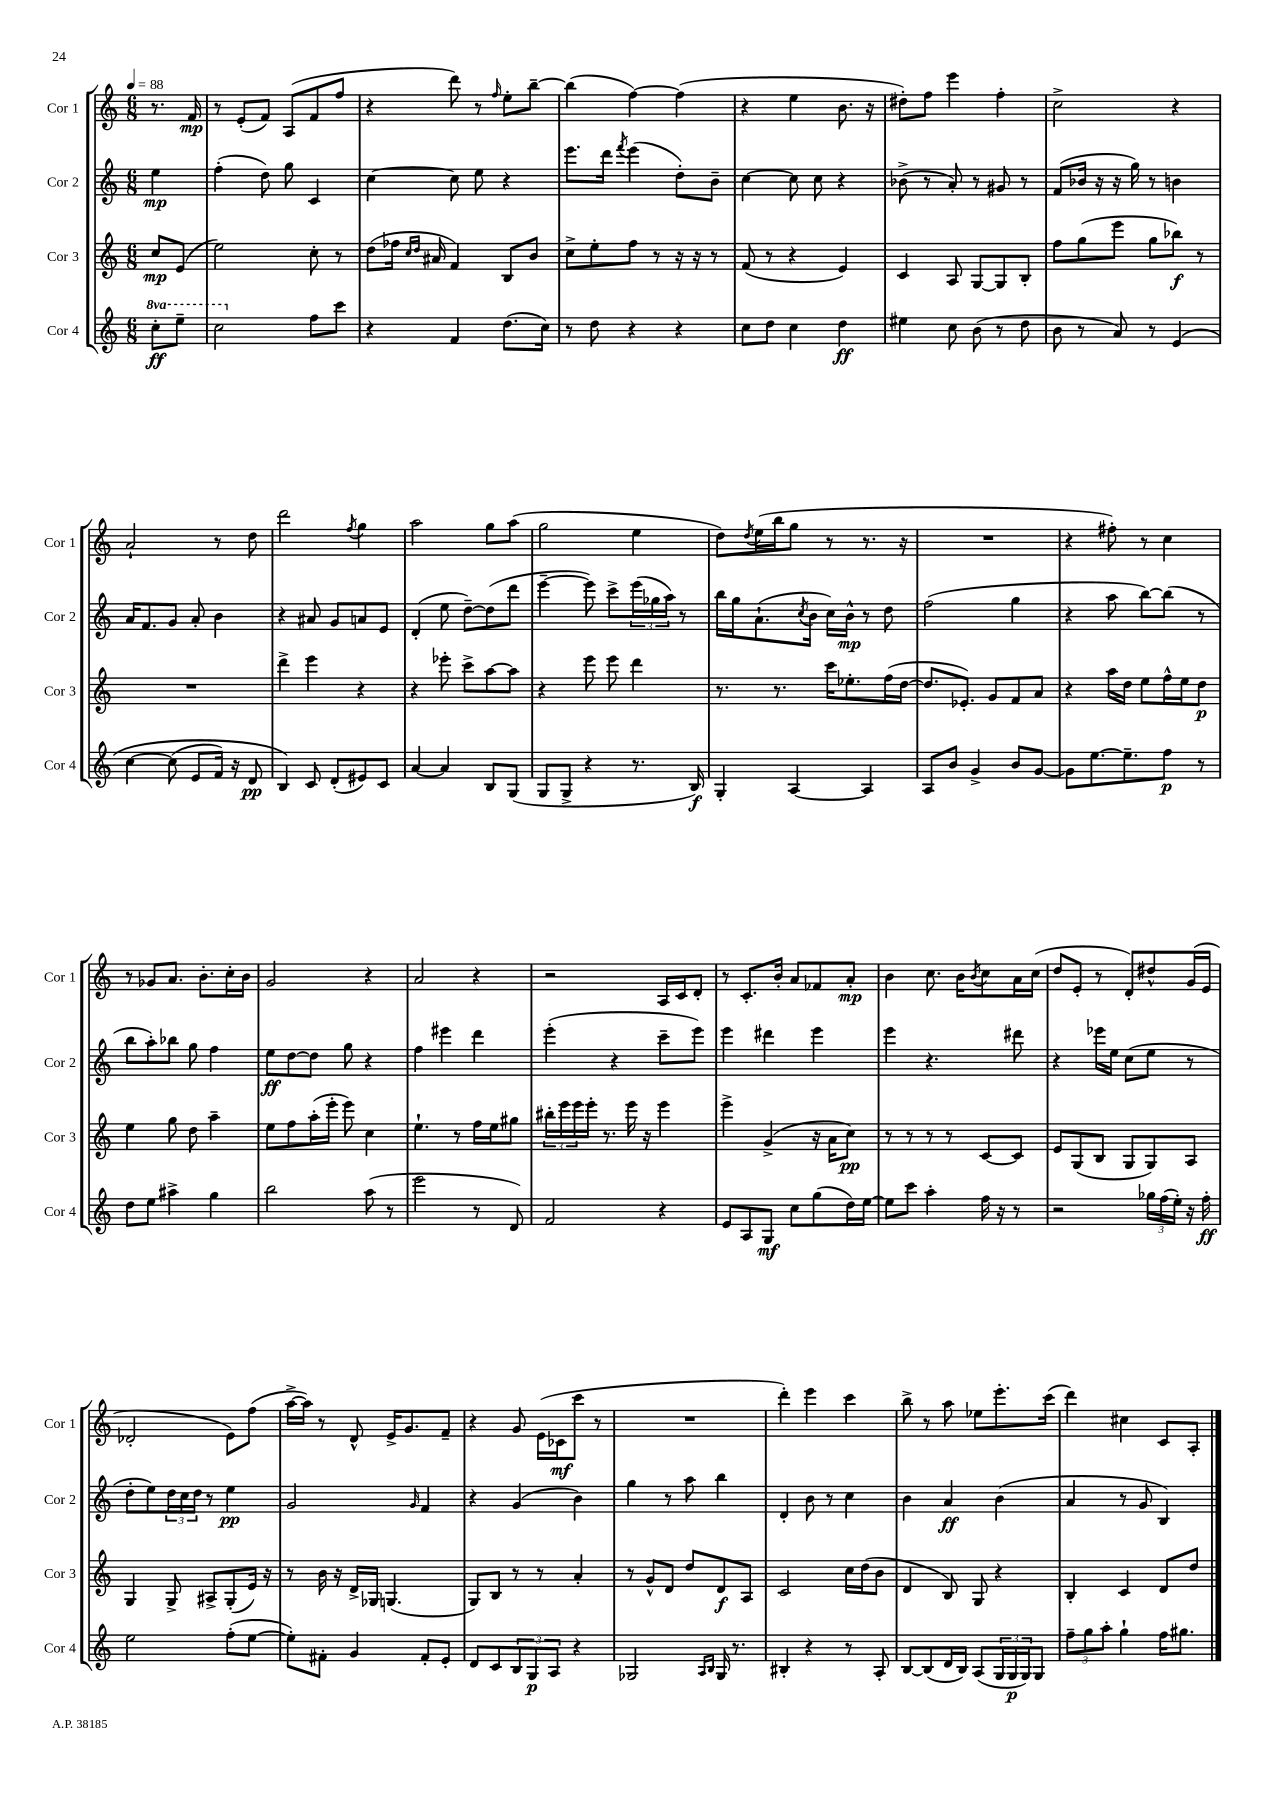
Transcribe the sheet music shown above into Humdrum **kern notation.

**kern	**dynam	**kern	**dynam	**kern	**dynam	**kern	**dynam
*part4	*part4	*part3	*part3	*part2	*part2	*part1	*part1
*staff4	*staff4	*staff3	*staff3	*staff2	*staff2	*staff1	*staff1
*I"Cor 4	*	*I"Cor 3	*	*I"Cor 2	*	*I"Cor 1	*
*I'Cor 4	*	*I'Cor 3	*	*I'Cor 2	*	*I'Cor 1	*
*clefG2	*	*clefG2	*	*clefG2	*	*clefG2	*
*k[]	*	*k[]	*	*k[]	*	*k[]	*
*M6/8	*	*M6/8	*	*M6/8	*	*M6/8	*
*MM88	*	*MM88	*	*MM88	*	*MM88	*
*8va	*	*	*	*	*	*	*
=	=	=	=	=	=	=	=
8ccc'\L	ff	8cc/L	mp	4ee\	mp	8.r	.
8eee~\J	.	(8e/J	.	.	.	.	.
.	.	.	.	.	.	16f/	mp
=1	=1	=1	=1	=1	=1	=1	=1
2ccc\	.	2ee\)	.	(4ff'\	.	8r	.
.	.	.	.	.	.	(8e'/L	.
.	.	.	.	8dd\)	.	8f/J)	.
.	.	.	.	8gg\	.	(8A/L	.
*X8va	*	*	*	*	*	*	*
8ff\L	.	8cc'\	.	4c/	.	8f/	.
8ccc\J	.	8r	.	.	.	8ff/J	.
=2	=2	=2	=2	=2	=2	=2	=2
4r	.	(8dd\L	.	[4cc\	.	4r	.
.	.	16ff-X\Jk	.	.	.	.	.
.	.	16qqcc/LL	.	.	.	.	.
.	.	16qqdd/JJ	.	.	.	.	.
.	.	16a#X/	.	.	.	.	.
4f/	.	4f/)	.	8cc\]	.	8ddd\)	.
.	.	.	.	8ee\	.	8r	.
.	.	.	.	.	.	16qqff/	.
(8.dd\L	.	8B/L	.	4r	.	8ee'\L	.
.	.	8b/J	.	.	.	[8bb~\J	.
16cc\Jk)	.	.	.	.	.	.	.
=3	=3	=3	=3	=3	=3	=3	=3
8r	.	8cc^\L	.	8.eee\L	.	(4bb\]	.
8dd\	.	8ee'\	.	.	.	.	.
.	.	.	.	16ddd\Jk	.	.	.
.	.	.	.	8qfff/	.	.	.
4r	.	8ff\J	.	(4eee\	.	[4ff\)	.
.	.	8r	.	.	.	.	.
4r	.	16r	.	8dd'\L)	.	(4ff\]	.
.	.	16r	.	.	.	.	.
.	.	8r	.	8b~\J	.	.	.
=4	=4	=4	=4	=4	=4	=4	=4
8cc\L	.	(8f/	.	[4cc\	.	4r	.
8dd\J	.	8r	.	.	.	.	.
4cc\	.	4r	.	8cc\]	.	4ee\	.
.	.	.	.	8cc\	.	.	.
4dd\	ff	4e/)	.	4r	.	8.b\	.
.	.	.	.	.	.	16r	.
=5	=5	=5	=5	=5	=5	=5	=5
4ee#X\	.	4c/	.	(8b-X^\	.	8dd#X'\L)	.
.	.	.	.	8r	.	8ff\J	.
8cc\	.	8A/	.	8a'/)	.	4eee\	.
(8b\	.	[8G/L	.	8r	.	.	.
8r	.	8G/]	.	8g#X/	.	4ff'\	.
8dd\	.	8B'/J	.	8r	.	.	.
=6	=6	=6	=6	=6	=6	=6	=6
8b\	.	8ff\L	.	(8f/L	.	2cc^\	.
8r	.	(8gg\	.	16b-X/Jk	.	.	.
.	.	.	.	16r	.	.	.
8a/)	.	8eee\J	.	16r	.	.	.
.	.	.	.	16gg\)	.	.	.
8r	.	8gg\L	.	8r	.	.	.
(4e/	.	8bb-X\J)	f	4bn\	.	4r	.
.	.	8r	.	.	.	.	.
!!LO:LB:g=z
=7	=7	=7	=7	=7	=7	=7	=7
[4cc\	.	2.r	.	16a/KL	.	2a`/	.
.	.	.	.	8.f/	.	.	.
(8cc\]	.	.	.	8g/J	.	.	.
8e/L	.	.	.	8a'/	.	.	.
16f/Jk)	.	.	.	4b\	.	8r	.
16r	.	.	.	.	.	.	.
8d/	pp	.	.	.	.	8dd\	.
=8	=8	=8	=8	=8	=8	=8	=8
4B/)	.	4ddd^\	.	4r	.	2ddd\	.
8c/	.	4eee\	.	8a#X/	.	.	.
(8d'/L	.	.	.	8g/L	.	.	.
.	.	.	.	.	.	8qff/	.
8e#X/)	.	4r	.	8an/	.	4gg\	.
8c/J	.	.	.	8e/J	.	.	.
=9	=9	=9	=9	=9	=9	=9	=9
[4a/	.	4r	.	(4d'/	.	2aa\	.
4a/]	.	8eee-X'\	.	8ee\	.	.	.
.	.	8ccc^\L	.	[8dd~\L)	.	.	.
8B/L	.	[8aa\	.	(8dd\]	.	8gg\L	.
(8G/J	.	8aa\J]	.	8ddd\J	.	(8aa\J	.
=10	=10	=10	=10	=10	=10	=10	=10
8G/L	.	4r	.	[4eee~\	.	2gg\	.
8G^/J	.	.	.	.	.	.	.
4r	.	8eee\	.	8eee\])	.	.	.
.	.	8eee\	.	8ccc^\L	.	.	.
8.r	.	4ddd\	.	(24eee\L	.	4ee\	.
.	.	.	.	24gg-X\	.	.	.
.	.	.	.	24aa\JJ)	.	.	.
.	.	.	.	8r	.	.	.
16B/)	f	.	.	.	.	.	.
=11	=11	=11	=11	=11	=11	=11	=11
4G'/	.	8.r	.	16bb\LL	.	8dd\L)	.
.	.	.	.	16gg\J	.	.	.
.	.	.	.	.	.	8qdd/	.
.	.	.	.	(8.a`\	.	(16ee\L	.
.	.	8.r	.	.	.	16bb\J	.
[4A/	.	.	.	.	.	8gg\J	.
.	.	.	.	8qcc/	.	.	.
.	.	.	.	16b\Jk	.	.	.
.	.	16ccc\KL	.	16cc\LL)	.	8r	.
.	.	8.ee-X'\	.	16b^^\JJ	mp	.	.
4A/]	.	.	.	8r	.	8.r	.
.	.	(16ff\L	.	8dd\	.	.	.
.	.	[16dd\JJ	.	.	.	16r	.
=12	=12	=12	=12	=12	=12	=12	=12
8A/L	.	8.dd/L]	.	(2ff\	.	2.r	.
8b/J	.	.	.	.	.	.	.
.	.	8.e-X'/J)	.	.	.	.	.
4g^/	.	.	.	.	.	.	.
.	.	8g/L	.	.	.	.	.
8b/L	.	8f/	.	4gg\	.	.	.
[8g/J	.	8a/J	.	.	.	.	.
=13	=13	=13	=13	=13	=13	=13	=13
8g\L]	.	4r	.	4r	.	4r	.
[8.ee\	.	.	.	.	.	.	.
.	.	16aa\LL	.	8aa\	.	8ff#X'\)	.
8.ee~\]	.	16dd\JJ	.	.	.	.	.
.	.	8ee\L	.	[8bb\L)	.	8r	.
8ff\J	p	16ff^^\L	.	(8bb\J]	.	4cc\	.
.	.	16ee\J	.	.	.	.	.
8r	.	8dd\J	p	8r	.	.	.
!!LO:LB:g=z
=14	=14	=14	=14	=14	=14	=14	=14
8dd\L	.	4ee\	.	8bb\L	.	8r	.
8ee\J	.	.	.	8aa'\)	.	8g-X/L	.
4aa#X^\	.	8gg\	.	8bb-X\J	.	8.a/J	.
.	.	8dd\	.	8gg\	.	.	.
.	.	.	.	.	.	8.b'\L	.
4gg\	.	4aa~\	.	4ff\	.	.	.
.	.	.	.	.	.	16cc'\L	.
.	.	.	.	.	.	16b\JJ	.
=15	=15	=15	=15	=15	=15	=15	=15
2bb\	.	8ee\L	.	8ee\L	ff	2g/	.
.	.	8ff\	.	[8dd\	.	.	.
.	.	(16aa'\L	.	8dd\J]	.	.	.
.	.	16eee'\JJ	.	.	.	.	.
.	.	8eee\)	.	8gg\	.	.	.
(8aa\	.	4cc\	.	4r	.	4r	.
8r	.	.	.	.	.	.	.
=16	=16	=16	=16	=16	=16	=16	=16
2eee\	.	4.ee`\	.	4ff\	.	2a/	.
.	.	.	.	4eee#X\	.	.	.
.	.	8r	.	.	.	.	.
8r	.	16ff\LL	.	4ddd\	.	4r	.
.	.	16ee\J	.	.	.	.	.
8d/)	.	8gg#X\J	.	.	.	.	.
=17	=17	=17	=17	=17	=17	=17	=17
2f/	.	24bb#X'\LL	.	(4eee'\	.	2r	.
.	.	24eee\	.	.	.	.	.
.	.	24eee\	.	.	.	.	.
.	.	16eee'\JJ	.	.	.	.	.
.	.	8.r	.	.	.	.	.
.	.	.	.	4r	.	.	.
.	.	16eee\	.	.	.	.	.
.	.	16r	.	.	.	.	.
4r	.	4eee\	.	8ccc~\L	.	16A/LL	.
.	.	.	.	.	.	16c/J	.
.	.	.	.	8eee\J)	.	8d'/J	.
=18	=18	=18	=18	=18	=18	=18	=18
8e/L	.	4eee^\	.	4eee\	.	8r	.
8A/	.	.	.	.	.	8.c'/L	.
8G/J	mf	(4g^/	.	4ddd#X\	.	.	.
.	.	.	.	.	.	16b'/Jk	.
8cc\L	.	.	.	.	.	8a/L	.
(8gg\	.	16r	.	4eee\	.	8f-X/	.
.	.	16a\KL	.	.	.	.	.
16dd\L)	.	8cc\J)	pp	.	.	8a'/J	mp
[16ee\JJ	.	.	.	.	.	.	.
=19	=19	=19	=19	=19	=19	=19	=19
8ee\L]	.	8r	.	4eee\	.	4b\	.
8ccc\J	.	8r	.	.	.	.	.
4aa'\	.	8r	.	4.r	.	8.cc\	.
.	.	8r	.	.	.	.	.
.	.	.	.	.	.	16b\KL	.
.	.	.	.	.	.	8qb/	.
16ff\	.	[8c/L	.	.	.	8cc\	.
16r	.	.	.	.	.	.	.
8r	.	8c/J]	.	8ddd#X\	.	16a\L	.
.	.	.	.	.	.	(16cc\JJ	.
=20	=20	=20	=20	=20	=20	=20	=20
2r	.	8e/L	.	4r	.	8dd/L	.
.	.	(8G/	.	.	.	8e'/J	.
.	.	8B/J	.	16eee-X\LL	.	8r	.
.	.	.	.	16ee\JJ	.	.	.
.	.	8G/L	.	(8cc\L	.	8d'/L)	.
24gg-X\LL	.	8G/)	.	8ee\J	.	8dd#X^^/	.
(24ff\	.	.	.	.	.	.	.
24ee'\JJ)	.	.	.	.	.	.	.
16r	.	8A/J	.	8r	.	(16g/L	.
16ff'\	ff	.	.	.	.	16e/JJ	.
!!LO:LB:g=z
=21	=21	=21	=21	=21	=21	=21	=21
2ee\	.	4G/	.	8dd'\L	.	2d-X'/	.
.	.	.	.	8ee\)	.	.	.
.	.	8G^/	.	24dd\L	.	.	.
.	.	.	.	24cc\	.	.	.
.	.	.	.	24dd\JJ	.	.	.
.	.	8A#X^/L	.	8r	.	.	.
(8ff'\L	.	(8G'/	.	4ee\	pp	8e\L)	.
[8ee\J	.	16e/Jk)	.	.	.	(8ff\J	.
.	.	16r	.	.	.	.	.
=22	=22	=22	=22	=22	=22	=22	=22
8ee'\L])	.	8r	.	2g/	.	[16aa^\LL	.
.	.	.	.	.	.	16aa\JJ])	.
8f#X'\J	.	16b\	.	.	.	8r	.
.	.	16r	.	.	.	.	.
4g/	.	16d^/LL	.	.	.	8d^^/	.
.	.	16G-X/JJ	.	.	.	.	.
.	.	(4.Gn/	.	.	.	16e^/KL	.
.	.	.	.	.	.	8.g/	.
.	.	.	.	16qqg/	.	.	.
8f#'/L	.	.	.	4f/	.	.	.
8e'/J	.	.	.	.	.	8f~/J	.
=23	=23	=23	=23	=23	=23	=23	=23
8d/L	.	8G/L)	.	4r	.	4r	.
8c/	.	8B/J	.	.	.	.	.
12B/	.	8r	.	(4g/	.	8g/	.
12G/	p	.	.	.	.	.	.
.	.	8r	.	.	.	(16e\LL	.
12A/J	.	.	.	.	.	.	.
.	.	.	.	.	.	16c-X\J	mf
4r	.	4a'/	.	4b\)	.	8ccc\J	.
.	.	.	.	.	.	8r	.
=24	=24	=24	=24	=24	=24	=24	=24
2G-X/	.	8r	.	4gg\	.	2.r	.
.	.	8g^^/L	.	.	.	.	.
.	.	8d/J	.	8r	.	.	.
.	.	8dd/L	.	8aa\	.	.	.
16qqA/LL	.	.	.	.	.	.	.
16qqB/JJ	.	.	.	.	.	.	.
16G-/	.	8d/	f	4bb\	.	.	.
8.r	.	.	.	.	.	.	.
.	.	8A/J	.	.	.	.	.
=25	=25	=25	=25	=25	=25	=25	=25
4B#X'/	.	2c/	.	4d'/	.	4ddd'\)	.
4r	.	.	.	8b\	.	4eee\	.
.	.	.	.	8r	.	.	.
8r	.	16cc\LL	.	4cc\	.	4ccc\	.
.	.	(16dd\J	.	.	.	.	.
8A'/	.	8b\J	.	.	.	.	.
=26	=26	=26	=26	=26	=26	=26	=26
[8B/L	.	4d/	.	4b\	.	8bb^\	.
(8B/]	.	.	.	.	.	8r	.
16d/L	.	8B/)	.	4a/	ff	8aa\	.
16B/JJ)	.	.	.	.	.	.	.
(8A/L	.	8G/	.	.	.	8ee-X\L	.
24G/L	.	4r	.	(4b\	.	8.eee'\	.
24G/	p	.	.	.	.	.	.
24G/J)	.	.	.	.	.	.	.
8G/J	.	.	.	.	.	.	.
.	.	.	.	.	.	(16ccc\Jk	.
=27	=27	=27	=27	=27	=27	=27	=27
12ff~\L	.	4B'/	.	4a/	.	4ddd\)	.
12gg\	.	.	.	.	.	.	.
12aa'\J	.	.	.	.	.	.	.
4gg`\	.	4c/	.	8r	.	4cc#X\	.
.	.	.	.	8g/	.	.	.
16ff\KL	.	8d/L	.	4B/)	.	8c/L	.
8.gg#X\J	.	.	.	.	.	.	.
.	.	8dd/J	.	.	.	8A'/J	.
==	==	==	==	==	==	==	==
*-	*-	*-	*-	*-	*-	*-	*-
